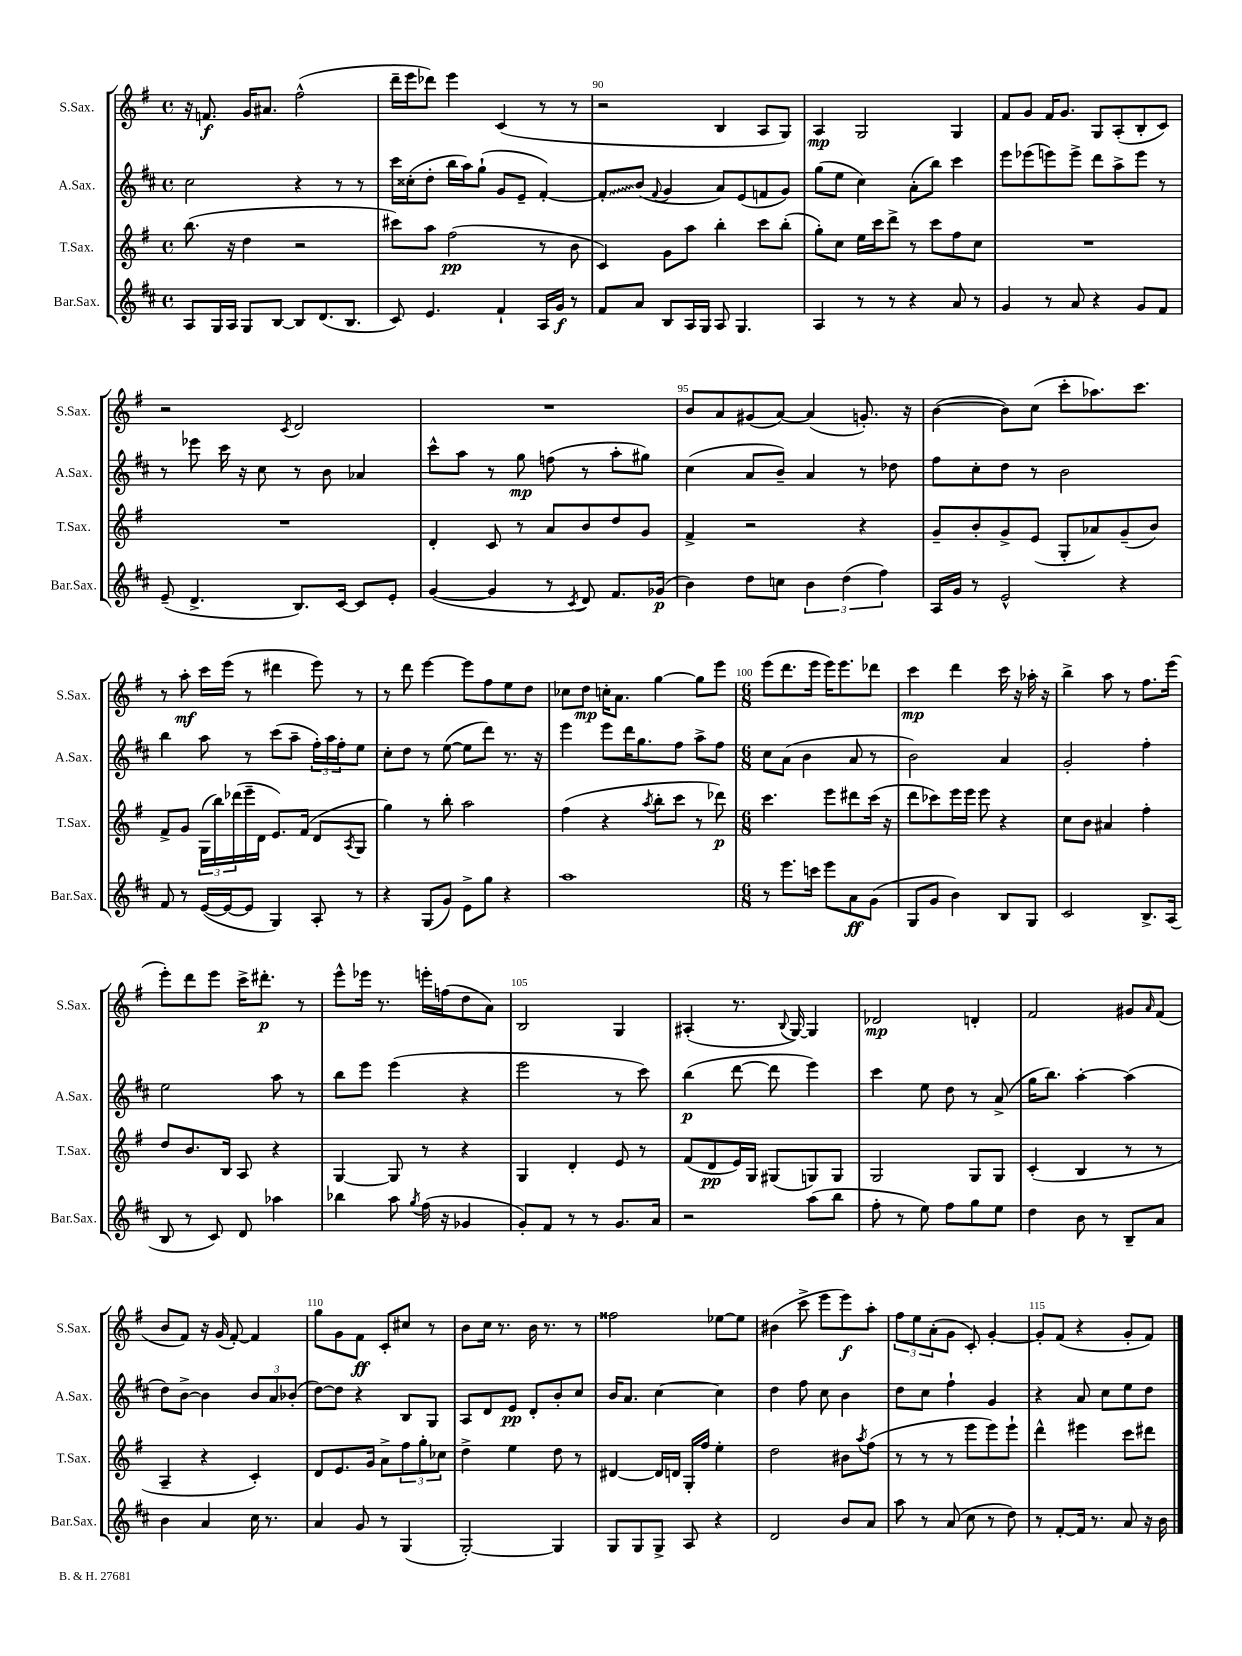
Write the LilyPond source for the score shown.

<<
\new StaffGroup <<
\new Staff = "s0" \with { instrumentName = "S.Sax." shortInstrumentName = "S.Sax." } {
    \clef treble \key g \major \defaultTimeSignature \time 4/4
    r16 f'8.\f g'16 ais'8. fis''2-^( |
    d'''16-- e'''16 des'''8) e'''4 c'4( r8 r8 |
    r2 b4 a8 g8) |
    a4\mp g2 g4 |
    fis'8 g'8 fis'16 g'8. g8 a8-.( b8-. c'8) |
    r2 \acciaccatura { c'8 } d'2 |
    R1 |
    b'8 a'8 gis'8( a'8~) a'4( g'8.-.) r16 |
    b'4~( b'8) c''8( c'''8-. aes''8.) c'''8. |
    r8 a''8-.\mf c'''16 e'''16( r8 dis'''4 e'''8) r8 |
    r8 d'''8 e'''4~ e'''8 fis''8 e''8 d''8 |
    ces''8 d''8\mp c''16-. a'8. g''4~ g''8 e'''8 |
    \numericTimeSignature \time 6/8 e'''8( d'''8. e'''16 e'''16) e'''8. des'''8 |
    c'''4\mp d'''4 c'''16 r16 aes''16-. r16 |
    b''4-> a''8 r8 fis''8. e'''16( |
    e'''8-.) d'''8 e'''8 c'''16-> dis'''8.-.\p r8 |
    e'''8-^ ees'''16 r8. e'''16-. f''16( d''8 a'8) |
    b2 g4 |
    ais4-.( r8. \appoggiatura { b8 } g16~) g4 |
    des'2\mp d'4-. |
    fis'2 gis'8 \grace { a'16 } fis'8( |
    b'8 fis'8) r16 g'16( fis'8~-.) fis'4 |
    g''8 g'8 fis'8\ff c'8-. cis''8 r8 |
    b'8 c''16 r8. b'16 r8. r8 |
    fisis''2 ees''8~ ees''8 |
    bis'4( c'''8-> e'''8 e'''8\f) a''8-. |
    \tuplet 3/2 { fis''8 e''8 a'8-.( } g'8 c'8-.) g'4~-. |
    g'8-. fis'8( r4 g'8-. fis'8) \bar "|." |
}
\new Staff = "s1" \with { instrumentName = "A.Sax." shortInstrumentName = "A.Sax." } {
    \clef treble \key d \major \defaultTimeSignature \time 4/4
    cis''2 r4 r8 r8 |
    cis'''16 cisis''16-.( d''8-. b''16 a''16) g''8-!( g'8 e'8-- fis'4~-.) |
    \once \override Glissando.style = #'zigzag fis'8-.\glissando b'8( \appoggiatura { fis'8 } g'4 a'8) e'8( f'8 g'8) |
    g''8( e''8 cis''4) a'8-.( b''8) cis'''4 |
    e'''8 ees'''8( e'''8) e'''8-> d'''8 a''8-> e'''8 r8 |
    r8 ees'''8 cis'''16 r16 cis''8 r8 b'8 aes'4 |
    cis'''8-^ a''8 r8 g''8\mp f''8( r8 a''8-. gis''8) |
    cis''4( a'8 b'8--) a'4 r8 des''8 |
    fis''8 cis''8-. d''8 r8 b'2 |
    b''4 a''8 r8 cis'''8( a''8-- \tuplet 3/2 { fis''16-.) a''16 fis''16-. } e''8 |
    cis''8-. d''8 r8 e''8~( e''8 d'''8) r8. r16 |
    e'''4 e'''8 d'''16 g''8. fis''8 a''8-> fis''8 |
    \numericTimeSignature \time 6/8 cis''8 a'8( b'4 a'8 r8 |
    b'2) a'4 |
    g'2-. fis''4-. |
    e''2 a''8 r8 |
    b''8 e'''8 e'''4( r4 |
    e'''2 r8 cis'''8) |
    b''4\p( d'''8~ d'''8 e'''4) |
    cis'''4 e''8 d''8 r8 a'8->( |
    g''16 b''8.) a''4~-. a''4( |
    d''8) b'8~-> b'4 \tuplet 3/2 { b'8 a'8 bes'8-.( } |
    d''8~) d''8 r4 b8 g8 |
    a8 d'8 e'8\pp d'8-. b'8-. cis''8 |
    b'16 a'8. cis''4~ cis''4 |
    d''4 fis''8 cis''8 b'4 |
    d''8 cis''8 fis''4-! g'4 |
    r4 a'8 cis''8 e''8 d''8 \bar "|." |
}
\new Staff = "s2" \with { instrumentName = "T.Sax." shortInstrumentName = "T.Sax." } {
    \clef treble \key g \major \defaultTimeSignature \time 4/4
    b''8.( r16 d''4 r2 |
    cis'''8) a''8 fis''2\pp( r8 b'8 |
    c'4) g'8 a''8 b''4-. c'''8 b''8-.( |
    g''8-.) c''8 e''16 c'''16 d'''8-> r8 c'''8 fis''8 c''8 |
    R1 |
    R1 |
    d'4-. c'8 r8 a'8 b'8 d''8 g'8 |
    fis'4-> r2 r4 |
    g'8-- b'8-. g'8-> e'8( g8-. aes'8) g'8--( b'8) |
    fis'8-> g'8 \tuplet 3/2 { g16( b''16) des'''16( } e'''16-- d'16 e'8.) fis'16( d'8 \acciaccatura { a8 } g8 |
    g''4) r8 b''8-. a''2 |
    fis''4( r4 \acciaccatura { a''8 } b''8-. c'''8 r8 des'''8\p) |
    \numericTimeSignature \time 6/8 c'''4. e'''8 dis'''8 c'''16( r16 |
    d'''8 ces'''8) e'''16 e'''16 e'''8 r4 |
    c''8 b'8 ais'4 fis''4-. |
    d''8 b'8. b16 a8 r4 |
    g4~ g8 r8 r4 |
    g4 d'4-. e'8 r8 |
    fis'8( d'8\pp e'16) g16 gis8( g8) g8 |
    g2 g8 g8 |
    c'4-.( b4 r8 r8 |
    a4-- r4 c'4-.) |
    d'8 e'8. g'16 a'8-> \tuplet 3/2 { fis''8 g''8-. ces''8 } |
    d''4-> e''4 d''8 r8 |
    dis'4~ dis'16 d'16 g16-. fis''16 e''4-. |
    d''2 bis'8 \acciaccatura { a''8 } fis''8( |
    r8 r8 r8 e'''8 e'''8) e'''8-! |
    d'''4-^ eis'''4 c'''8 dis'''8 \bar "|." |
}
\new Staff = "s3" \with { instrumentName = "Bar.Sax." shortInstrumentName = "Bar.Sax." } {
    \clef treble \key d \major \defaultTimeSignature \time 4/4
    a8 g16 a16 g8 b8~ b8 d'8.( b8. |
    cis'8) e'4. fis'4-! a16 g'16\f r8 |
    fis'8 a'8 b8 a16 g16 a8 g4. |
    a4 r8 r8 r4 a'8 r8 |
    g'4 r8 a'8 r4 g'8 fis'8 |
    e'8--( d'4.-> b8.) cis'16~ cis'8 e'8-. |
    g'4~( g'4 r8 \acciaccatura { cis'8 } d'8) fis'8. ges'16\p( |
    b'4) d''8 c''8 \tuplet 3/2 { b'4 d''4( fis''4) } |
    a16 g'16 r8 e'2-^ r4 |
    fis'8 r8 e'16~( e'16~ e'8 g4) a8-. r8 |
    r4 g8( g'8) e'8-> g''8 r4 |
    a''1 |
    \numericTimeSignature \time 6/8 r8 e'''8. c'''16 e'''8 a'8\ff g'8( |
    g8 g'8 b'4) b8 g8 |
    cis'2 b8.-> a16( |
    b8 r8 cis'8) d'8 aes''4 |
    bes''4 a''8 \acciaccatura { g''8 } fis''16( r16 ges'4 |
    g'8-.) fis'8 r8 r8 g'8. a'16 |
    r2 a''8( b''8 |
    fis''8-. r8 e''8) fis''8 g''8 e''8 |
    d''4 b'8 r8 b8-- a'8 |
    b'4 a'4 cis''16 r8. |
    a'4 g'8 r8 g4( |
    g2~-.) g4 |
    g8 g8 g8-> a8 r4 |
    d'2 b'8 a'8 |
    a''8 r8 a'8( cis''8 r8 d''8) |
    r8 fis'8~-. fis'16 r8. a'8 r16 b'16 \bar "|." |
}
>>
>>
\layout { \context { \Score currentBarNumber = #88 \override BarNumber.break-visibility = ##(#f #t #t) barNumberVisibility = #(every-nth-bar-number-visible 5) } }
